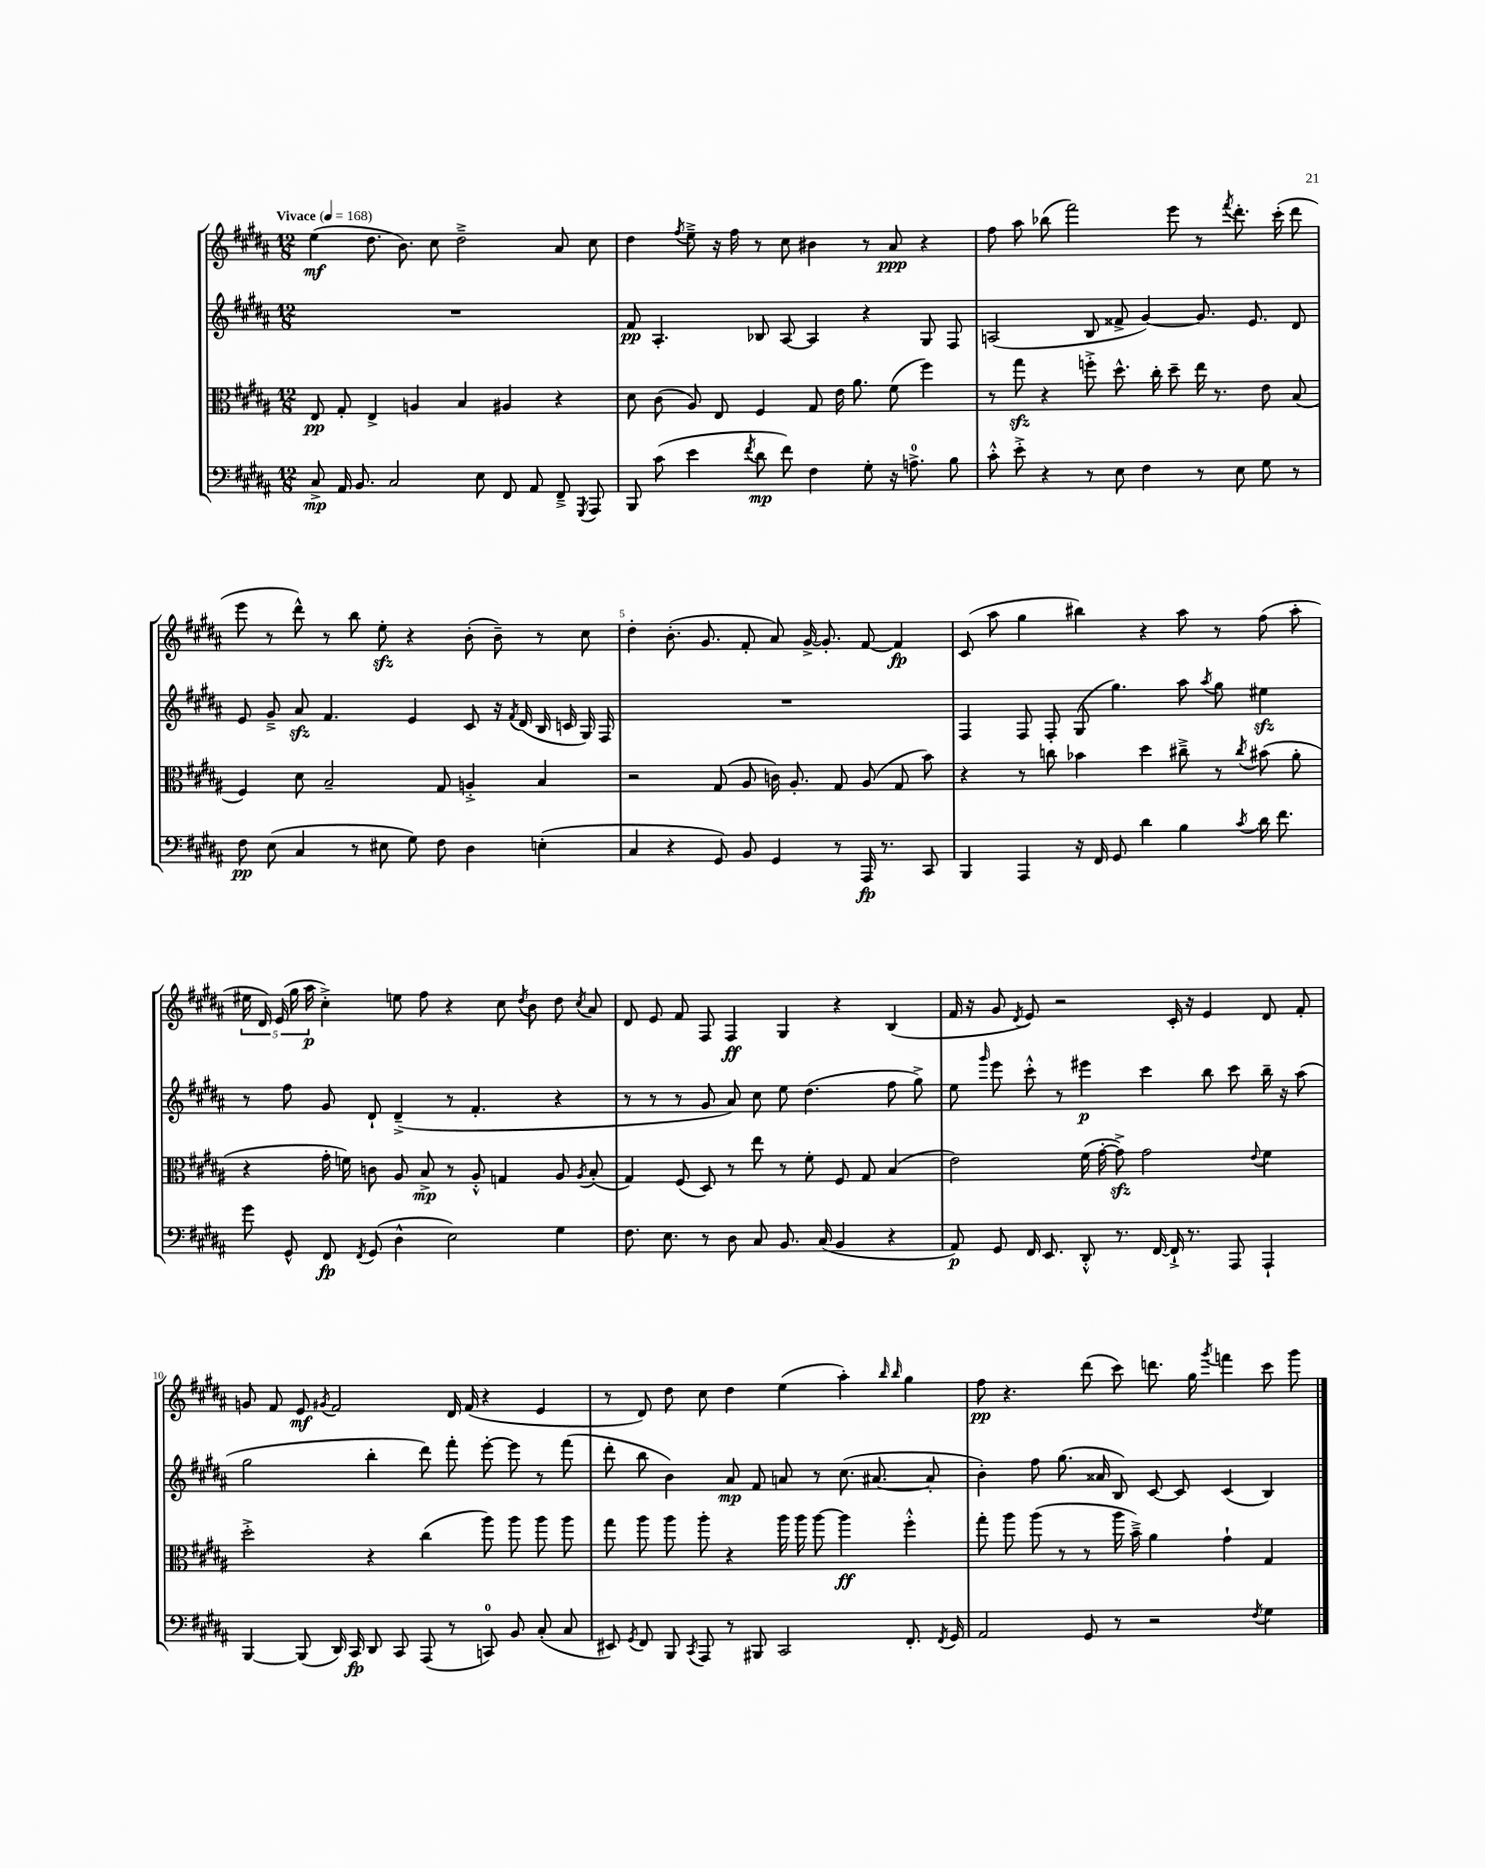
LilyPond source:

<<
\new StaffGroup <<
\new Staff = "s0" {
    \clef treble \key b \major \numericTimeSignature \time 12/8 \tempo "Vivace" 4 = 168
    \autoBeamOff e''4\mf( dis''8. b'8.) cis''8 dis''2---> ais'8 cis''8 |
    dis''4 \acciaccatura { fis''8 } e''8---> r16 fis''16 r8 cis''8 bis'4 r8 ais'8\ppp r4 |
    fis''8 ais''8 bes''8( fis'''2) e'''8 r8 \acciaccatura { fis'''8 } dis'''8.-. cis'''16-.( dis'''8 |
    e'''8 r8 dis'''8-^) r8 b''8 e''8-.\sfz r4 b'8-.( b'8--) r8 cis''8 |
    dis''4-. b'8.-.( gis'8. fis'8-. ais'8) gis'16~-> gis'8.-. fis'8~ fis'4\fp |
    cis'8( ais''8 gis''4 bis''4) r4 ais''8 r8 fis''8( ais''8-. |
    \tuplet 5/4 { eis''16 dis'16) e'16( gis''16 ais''16\p } cis''4-.->) e''8 fis''8 r4 cis''8 \acciaccatura { dis''8 } b'8 dis''8 \acciaccatura { cis''8 } ais'8 |
    dis'8 e'8 fis'8 fis8 fis4\ff gis4 r4 b4( |
    fis'16 r16 gis'8 \acciaccatura { dis'8 } e'8) r2 cis'16-. r16 e'4 dis'8 fis'8-. |
    g'8 fis'8 e'8\mf \acciaccatura { gis'8 } fis'2 dis'16 fis'16( r4 e'4 |
    r8 dis'8) dis''8 cis''8 dis''4 e''4( ais''4-.) \grace { b''16 b''16 } gis''4 |
    fis''8\pp r4. dis'''8( cis'''8) d'''8. gis''16 \acciaccatura { gis'''8 } f'''4 cis'''8 gis'''8 \bar "|." |
}
\new Staff = "s1" {
    \clef treble \key b \major \numericTimeSignature \time 12/8
    \autoBeamOff R1. |
    fis'8\pp ais4.-. bes8 ais8~ ais4 r4 gis8 fis8 |
    a2( b8 fisis'8-> gis'4~) gis'8. e'8. dis'8 |
    e'8 gis'8---> ais'8\sfz fis'4. e'4 cis'8 r16 \acciaccatura { fis'8 } dis'16( b16 c'16 gis16) fis16 |
    R1. |
    fis4 fis8 fis8-. gis8( gis''4.) ais''8 \acciaccatura { ais''8 } gis''8 eis''4\sfz |
    r8 fis''8 gis'8 dis'8-! dis'4--->( r8 fis'4.-. r4 |
    r8 r8 r8 gis'8 ais'8) cis''8 e''8 dis''4.( fis''8 gis''8->) |
    e''8 \grace { gis'''16 } e'''8 cis'''8-.-^ r8 eis'''4\p cis'''4 b''8 cis'''8 b''16-- r16 ais''8( |
    gis''2 b''4-. dis'''8) fis'''8-. e'''8~-. e'''8 r8 fis'''8( |
    dis'''8-. b''8 b'4) ais'8\mp fis'8 a'8 r8 cis''8.( ais'8.~ ais'8-. |
    b'4-.) fis''8 gis''8.( aisis'16 b8) cis'8~ cis'8 cis'4( b4) \bar "|." |
}
\new Staff = "s2" {
    \clef alto \key b \major \numericTimeSignature \time 12/8
    \autoBeamOff e8\pp gis8-. e4-> a4 b4 ais4 r4 |
    dis'8 cis'8( ais8) e8 fis4 gis8 e'16 ais'8. fis'8( fis''4) |
    r8 gis''8\sfz r4 f''8-.-> dis''8.-^ cis''16-. dis''8-- e''16 r8. e'8 b8( |
    fis4) dis'8 b2-- gis8 a4-.-> b4 |
    r2 gis8( ais8 c'16) ais8.-. gis8 ais8( gis8 b'8) |
    r4 r8 c''8 bes'4 dis''4 cis''8---> r8 \acciaccatura { cis''8 } bis'8( ais'8-. |
    r4 gis'16-. f'16) c'8 ais8 b8->\mp r8 ais8-.-^ g4 ais8 \acciaccatura { ais8 } b8-.( |
    gis4) fis8( dis8) r8 e''8 r8 fis'8-. fis8 gis8 b4( |
    e'2) fis'16( gis'16~-. gis'8->\sfz) gis'2 \appoggiatura { e'8 } fis'4 |
    dis''2-.-> r4 cis''4( ais''8) ais''8 ais''8 ais''8 |
    gis''8 ais''8 ais''8 ais''8-. r4 ais''16 ais''16 ais''8~ ais''4\ff fis''4-.-^ |
    gis''8-. ais''8 ais''8( r8 r8 ais''16 b'16--->) ais'4 gis'4-! gis4 \bar "|." |
}
\new Staff = "s3" {
    \clef bass \key b \major \numericTimeSignature \time 12/8
    \autoBeamOff cis8->\mp ais,16 b,8. cis2 e8 fis,8 ais,8 fis,8---> \acciaccatura { gis,,8 } ais,,8 |
    b,,8 cis'8( e'4 \acciaccatura { fis'8 } dis'8\mp fis'8) fis4 gis8-. r16 a8.-0-> b8 |
    cis'8-.-^ e'8-.-> r4 r8 e8 fis4 r8 e8 gis8 r8 |
    fis8\pp e8( cis4 r8 eis8 gis8) fis8 dis4 e4-.( |
    cis4 r4 gis,8) b,8 gis,4 r8 ais,,16\fp r8. cis,8 |
    b,,4 ais,,4 r16 fis,16 gis,8 dis'4 b4 \acciaccatura { cis'8 } dis'16 fis'8. |
    gis'8 gis,8-^ fis,8\fp \acciaccatura { fis,8 } gis,8( dis4-^ e2) gis4 |
    fis8. e8. r8 dis8 cis8 b,8. cis16( b,4 r4 |
    ais,8\p) gis,8 fis,16 e,8. dis,8-.-^ r8. fis,16~ fis,16-!-> r8. ais,,8 ais,,4-! |
    b,,4~ b,,8( dis,16) cis,16\fp dis,8 cis,8 ais,,8( r8 c,8-0) b,8 cis8-.( cis8 |
    eis,8) \acciaccatura { gis,8 } fis,8 b,,8 \acciaccatura { cis,8 } ais,,8 r8 bis,,8 cis,2 fis,8.-. \acciaccatura { fis,8 } gis,16 |
    ais,2 gis,8 r8 r2 \acciaccatura { fis8 } gis4 \bar "|." |
}
>>
>>
\layout { \context { \Score \override BarNumber.break-visibility = ##(#f #t #t) barNumberVisibility = #(every-nth-bar-number-visible 5) } }
